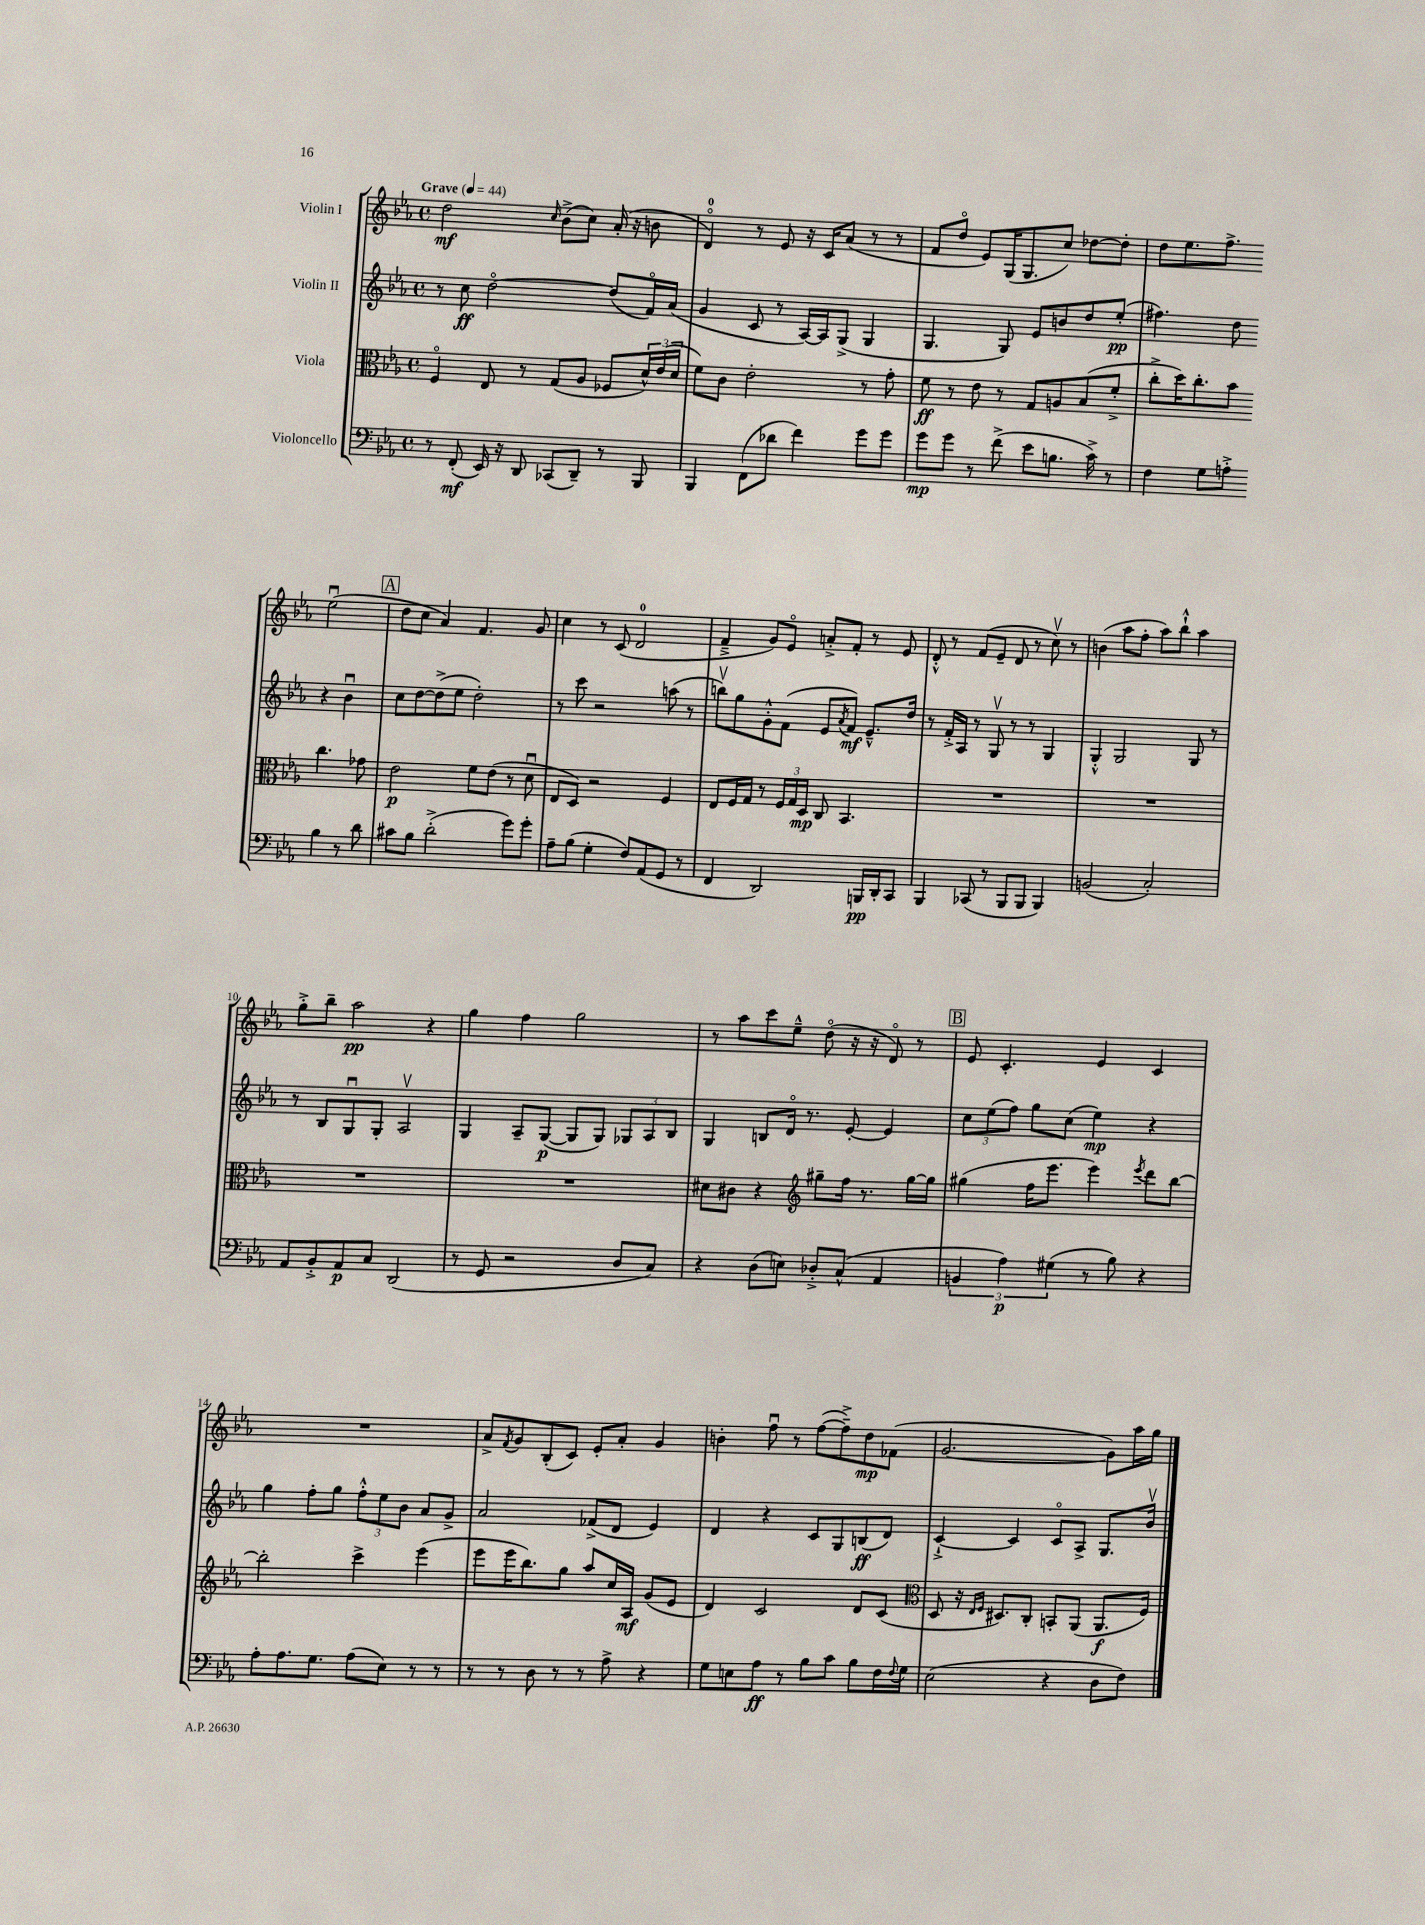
<<
\new StaffGroup <<
\new Staff = "s0" \with { instrumentName = "Violin I" } {
    \clef treble \key ees \major \defaultTimeSignature \time 4/4 \tempo "Grave" 4 = 44
    d''2\mf \grace { c''16 } bes'8->( c''8) aes'16-.( r16 b'8 |
    d'4-0\flageolet) r8 ees'8 r16 c'16 aes'8( r8 r8 |
    f'8 d''8\flageolet ees'8) g16( g8. c''8) des''8~ des''8-. |
    d''8 ees''8. f''8.-> ees''2\downbow( |
    \mark \markup { \box "A" } d''8 c''8 aes'4) f'4. g'8 |
    c''4 r8 c'8( d'2-0 |
    f'4---> g'8) ees'8\flageolet a'8-.-> f'8-. r8 ees'8 |
    d'8-.-^ r8 f'8( ees'8-- d'8 r8 c''8\upbow) r8 |
    b'4( aes''8 f''8-. aes''8) bes''8-!-^ aes''4 |
    g''8-.-> bes''8-- aes''2\pp r4 |
    g''4 f''4 g''2 |
    r8 aes''8 c'''8 ees''8---^ d''8\flageolet( r16 r16 d'8\flageolet) r8 |
    \mark \markup { \box "B" } ees'8 c'4.-. ees'4 c'4 |
    R1 |
    aes'8-> \acciaccatura { f'8 } g'8 bes8-.( c'8) ees'8-. aes'8-. g'4 |
    b'4-. f''8\downbow r8 f''8~( f''8--->) d''8\mp fes'8( |
    g'2.~ g'8) aes''16 g''16 \bar "|." |
}
\new Staff = "s1" \with { instrumentName = "Violin II" } {
    \clef treble \key ees \major \defaultTimeSignature \time 4/4
    r8 c''8\ff d''2~\flageolet d''8( f'16\flageolet) aes'16( |
    g'4 c'8 r8 aes16~) aes16 g8->( g4 |
    g4. g8) ees'8 b'8 d''8 ees''8-.\pp( |
    fis''4.) d''8 r4 bes'4\downbow |
    \mark \markup { \box "A" } c''8 d''8~ d''8->( ees''8 d''2-.) |
    r8 c'''8 r2 a''8( r8 |
    b''8\upbow) g''8 g'8-.-^ f'8( ees'8 \acciaccatura { aes'8 } f'8\mf) ees'8.---^ d''16 |
    r8 f'16-.-> aes16 r8 g8\upbow r8 r8 g4 |
    g4-.-^ g2 g8 r8 |
    r8 bes8 g8\downbow g8-. aes2\upbow |
    g4 aes8-- g8~\p( g8 g8) \tuplet 3/2 { ges8 aes8 bes8 } |
    g4 b8 d'16\flageolet r8. ees'8~-. ees'4 |
    \mark \markup { \box "B" } \tuplet 3/2 { c''8 ees''8( f''8) } g''8 c''8( ees''4\mp) r4 |
    g''4 f''8-. g''8 \tuplet 3/2 { f''8-.-^ ees''8 bes'8 } aes'8 g'8-> |
    aes'2 fes'8->( d'8 ees'4) |
    d'4 r4 c'8 g8 b8\ff( d'8) |
    c'4~-!-> c'4 c'8\flageolet aes8-> g8. bes'16\upbow \bar "|." |
}
\new Staff = "s2" \with { instrumentName = "Viola" } {
    \clef alto \key ees \major \defaultTimeSignature \time 4/4
    f4\flageolet ees8 r8 g8( aes8 fes8 \tuplet 3/2 { d'16-^) ees'16( d'16 } |
    f'8) c'8 ees'2-. r8 g'8-. |
    f'8\ff r8 ees'8 r8 g8 a8 bes8( f'8-.-> |
    c''8-.-> d''16) c''8.-. bes'8 c''4. ges'8 |
    \mark \markup { \box "A" } ees'2\p f'8 ees'8( r8 d'8\downbow |
    ees8 d8) r2 f4 |
    ees8 f16 g16 r8 \tuplet 3/2 { f16 g16 d16\mp } c8 bes,4. |
    R1 |
    R1 |
    R1 |
    R1 |
    dis'8 cis'8 r4 \clef treble gis''8-- f''16 r8. gis''16~ gis''16 |
    \mark \markup { \box "B" } gis''4( f''16 ees'''8. ees'''4) \acciaccatura { ees'''8 } d'''8 bes''8~ |
    bes''2-. c'''4-> ees'''4( |
    ees'''8 ees'''16 bes''8.) g''8 aes''8 c''16 aes16\mf g'8( ees'8 |
    d'4) c'2 d'8 c'8( |
    \clef alto d8 r16 \grace { ees16 f16 } dis8.) c8-. b,8-. aes,8( aes,8.\f f16) \bar "|." |
}
\new Staff = "s3" \with { instrumentName = "Violoncello" } {
    \clef bass \key ees \major \defaultTimeSignature \time 4/4
    r8 f,8-.\mf( ees,16) r16 d,8 ces,8( d,8--) r8 bes,,8 |
    bes,,4 f,8( des'8 f'4) g'8 g'8 |
    g'8\mp g'8 r8 f'8->( ees'8 b8. c'16->) r8 |
    f4 g8 a8-.-> bes4 r8 d'8 |
    \mark \markup { \box "A" } cis'8 bes8 d'2-.->( g'8) g'8-. |
    aes8-- bes8( g4-. f8) aes,8( g,8 r8 |
    f,4 d,2) b,,16\pp d,16-. c,8 |
    bes,,4 ces,8( r8 bes,,8 bes,,8 bes,,4) |
    b,2( c2-.) |
    aes,8 bes,8-.-> aes,8\p c8 d,2( |
    r8 g,8 r2 d8 c8) |
    r4 d8( e8) des8-.-> c8-^( aes,4 |
    \mark \markup { \box "B" } \tuplet 3/2 { b,4 aes4\p) gis4( } r8 bes8) r4 |
    aes8-. aes8. g8. aes8( ees8) r8 r8 |
    r8 r8 d8 r8 r8 aes8-> r4 |
    g8 e8 aes8\ff r8 bes8 c'8 bes8 f16 \appoggiatura { f8 } g16 |
    ees2( r4 d8 f8) \bar "|." |
}
>>
>>
